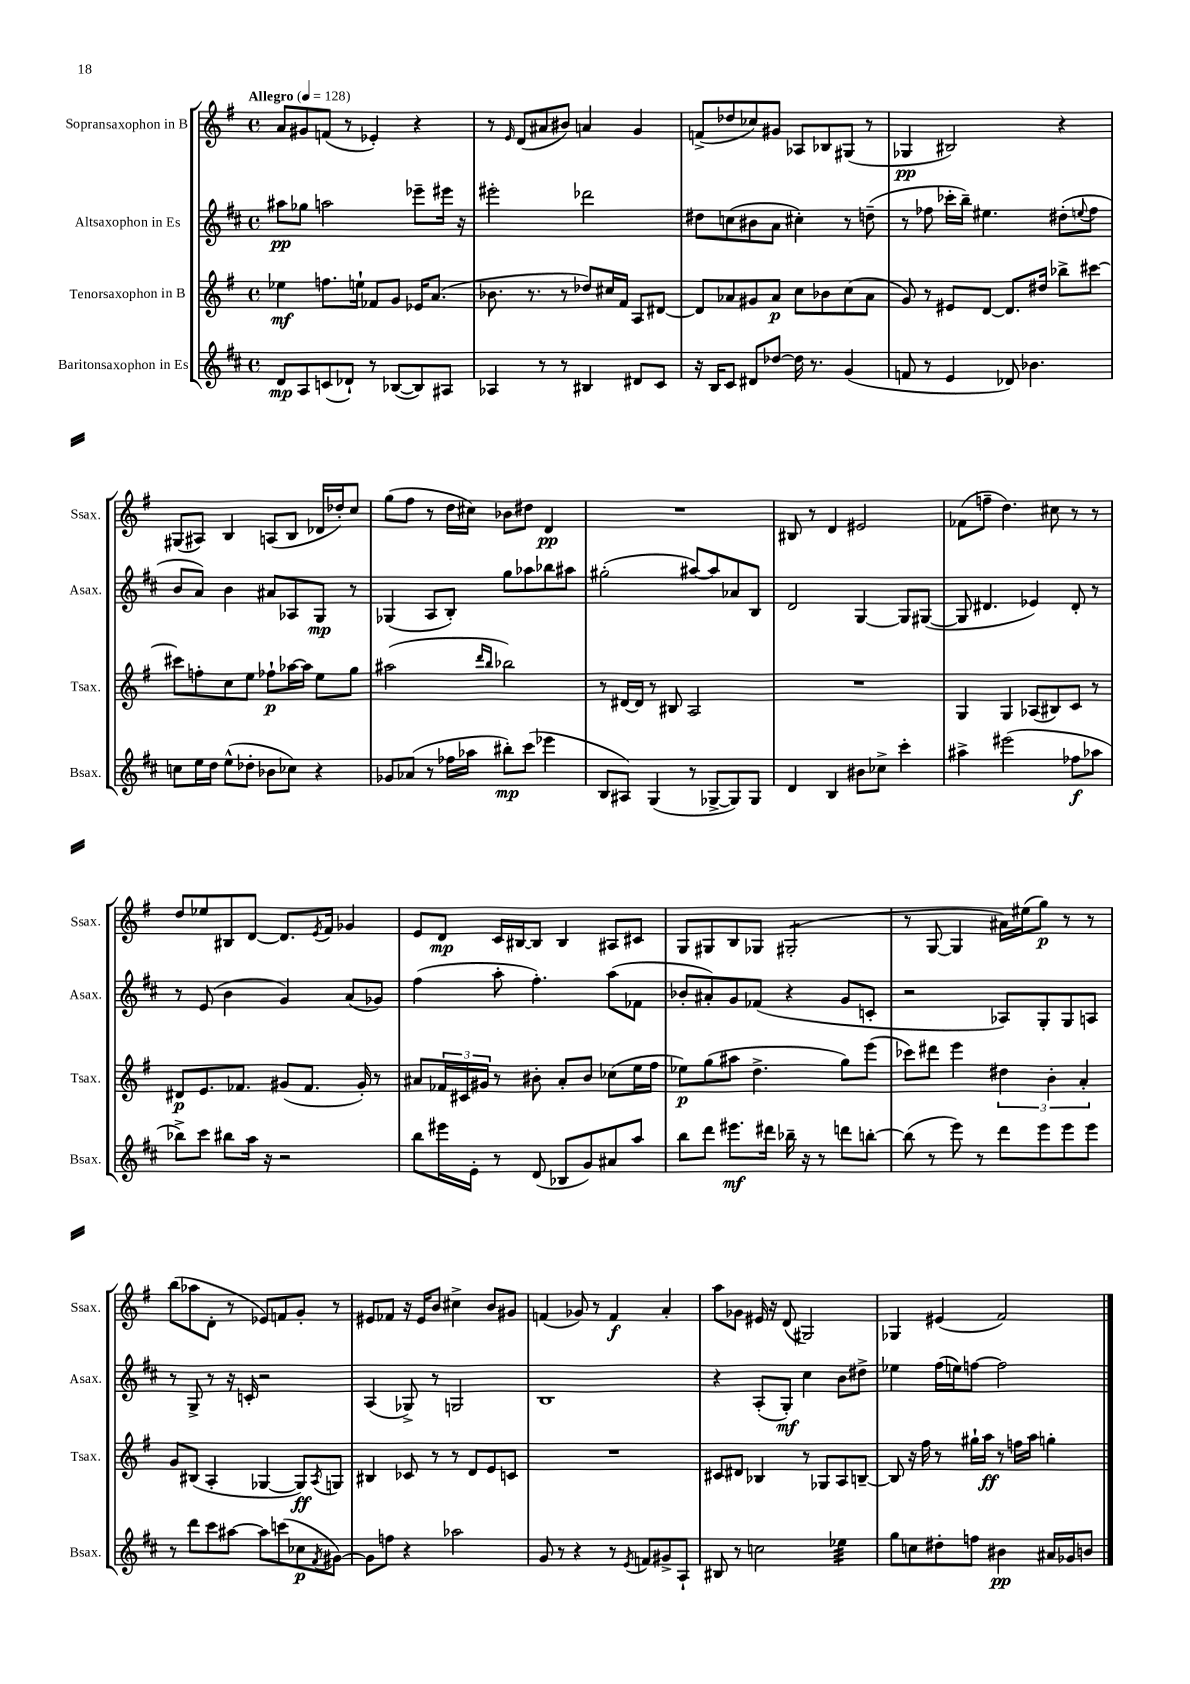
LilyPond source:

<<
\new StaffGroup <<
\new Staff = "s0" \with { instrumentName = "Sopransaxophon in B" shortInstrumentName = "Ssax." } {
    \clef treble \key g \major \defaultTimeSignature \time 4/4 \tempo "Allegro" 4 = 128
    a'8 gis'8 f'8( r8 ees'4-.) r4 |
    r8 \grace { e'16 } d'8( ais'8 bis'8) a'4 g'4 |
    f'8->( des''8 ces''8) gis'8 aes8 bes8 gis8( r8 |
    ges4\pp bis2) r4 |
    gis8( ais8) b4 a8( b8 des'16 des''16-.) c''8 |
    g''8( fis''8 r8 d''16 cis''16) bes'8 dis''8 d'4\pp |
    R1 |
    bis8 r8 d'4 eis'2 |
    fes'8( f''8-- d''4.) cis''8 r8 r8 |
    d''8 ees''8 bis8 d'8~ d'8. \acciaccatura { e'8 } fis'16 ges'4 |
    e'8 d'8\mp c'16 bis16~ bis8 bis4 ais8 cis'8 |
    g8 gis8 b8 ges8 gis2:8-.( |
    r8 g8~ g4 ais'16) eis''16( g''8\p) r8 r8 |
    b''8( aes''8 d'8-. r8 ees'8) f'8 g'8-. r8 |
    eis'8 fes'8 r16 eis'16 b'8 cis''4-> b'8 gis'8 |
    f'4( ges'8) r8 f'4\f a'4-. |
    a''8 ges'8 eis'16 r16 d'8( gis2) |
    ges4 eis'4( fis'2) \bar "|." |
}
\new Staff = "s1" \with { instrumentName = "Altsaxophon in Es" shortInstrumentName = "Asax." } {
    \clef treble \key d \major \defaultTimeSignature \time 4/4
    ais''8\pp ges''8 a''2 ees'''8-- eis'''16 r16 |
    eis'''2-. des'''2 |
    dis''8 c''8( bis'8 a'8 cis''4-.) r8 d''8--( |
    r8 fes''8 ces'''16-. b''16--) eis''4. dis''8-.( \appoggiatura { e''8 } fes''8 |
    b'8 a'8) b'4 ais'8 aes8 g8\mp r8 |
    ges4( a8 b8-.) g''8 aes''8 bes''8 ais''8 |
    gis''2-.( ais''8~) ais''8 aes'8 b8 |
    d'2 g4~ g8 gis8~( |
    gis8 dis'4. ees'4) dis'8-. r8 |
    r8 e'8( b'4 g'4) a'8( ges'8) |
    fis''4( a''8-. fis''4.-.) a''8( fes'8 |
    bes'8-. ais'8-.) g'8 fes'8( r4 g'8 c'8-. |
    r2 aes8) g8-. g8 a8 |
    r8 g8-> r8 r16 c'16-. r2 |
    a4( ges8->) r8 g2 |
    b1 |
    r4 a8-.( g8-.\mf) cis''4 b'8 dis''8-> |
    ees''4 fis''16( e''16) f''8~ f''2 \bar "|." |
}
\new Staff = "s2" \with { instrumentName = "Tenorsaxophon in B" shortInstrumentName = "Tsax." } {
    \clef treble \key g \major \defaultTimeSignature \time 4/4
    ees''4\mf f''8. e''16-! fes'8 g'8 ees'16 a'8.( |
    bes'8. r8. r8 des''8) cis''16 fis'16 a8 dis'8~ |
    dis'8 aes'8 gis'8 aes'8\p c''8 bes'8 c''8( aes'8 |
    g'8) r8 eis'8 d'8~ d'8. dis''16 bes''8-> cis'''8~ |
    cis'''8 f''8-. c''8 e''8 fes''8-!\p aes''16~ aes''16 e''8 g''8 |
    ais''2( \grace { d'''16 b''16 } bes''2) |
    r8 dis'16~ dis'16 r8 bis8 a2 |
    R1 |
    g4 g4 aes8( bis8) c'8 r8 |
    dis'8\p e'8. fes'8. gis'8( fes'8. gis'16-.) r8 |
    ais'8 \tuplet 3/2 { fes'16 cis'16 gis'16 } r8 bis'8-. ais'8-. bis'8 ces''8( e''16 fis''16 |
    ees''8\p) g''8( ais''8 d''4.-> g''8) e'''8( |
    ces'''8) dis'''8 e'''4 \tuplet 3/2 { dis''4 b'4-. a'4-. } |
    g'8 bis8( a4-. ges4~ ges8\ff) \acciaccatura { a8 } g8 |
    bis4 ces'8 r8 r8 d'8 e'8 c'8 |
    R1 |
    cis'8 dis'8 bes4 r8 ges8 a8 b8~-- |
    b8 r16 fis''16 r8 gis''16-! a''16\ff r8 f''16 a''16 g''4-. \bar "|." |
}
\new Staff = "s3" \with { instrumentName = "Baritonsaxophon in Es" shortInstrumentName = "Bsax." } {
    \clef treble \key d \major \defaultTimeSignature \time 4/4
    d'8\mp a8 c'8( des'8-!) r8 bes8~( bes8) ais8 |
    aes4 r8 r8 bis4 dis'8 cis'8 |
    r16 b16 cis'8 dis'8 des''8~ des''16 r8. g'4( |
    f'8 r8 e'4 des'8) bes'4. |
    c''8 e''16 d''16 e''8-^( des''8-. bes'8 ces''8) r4 |
    ges'8 aes'8( r8 fes''16 aes''16 bis''8-.\mp) cis'''8( ees'''4 |
    b8 ais8) g4( r8 ges8~-> ges8) ges8 |
    d'4 b4 bis'8 ces''8-> cis'''4-. |
    ais''4-> eis'''2( fes''8\f aes''8 |
    bes''8->) cis'''8 bis''8 a''16 r16 r2 |
    b''8 eis'''16 e'16-. r8 d'8( bes8 g'8) ais'8 a''8 |
    b''8 d'''8 eis'''8.\mf dis'''16 bes''16-- r16 r8 d'''8 b''8~-. |
    b''8( r8 e'''8) r8 d'''8 e'''8 e'''8 e'''8 |
    r8 d'''8 cis'''8 ais''8~ ais''8 c'''8( ces''8\p \acciaccatura { fis'8 } gis'8~) |
    gis'8 f''8 r4 aes''2 |
    g'8 r8 r4 r8 \acciaccatura { e'8 } f'8 gis'8-> a8-! |
    bis8 r8 c''2 ees''4:32 |
    g''8 c''8 dis''8-. f''8 bis'4\pp ais'16 ges'16 b'8 \bar "|." |
}
>>
>>
\layout { \context { \Score \remove "Bar_number_engraver" } }
